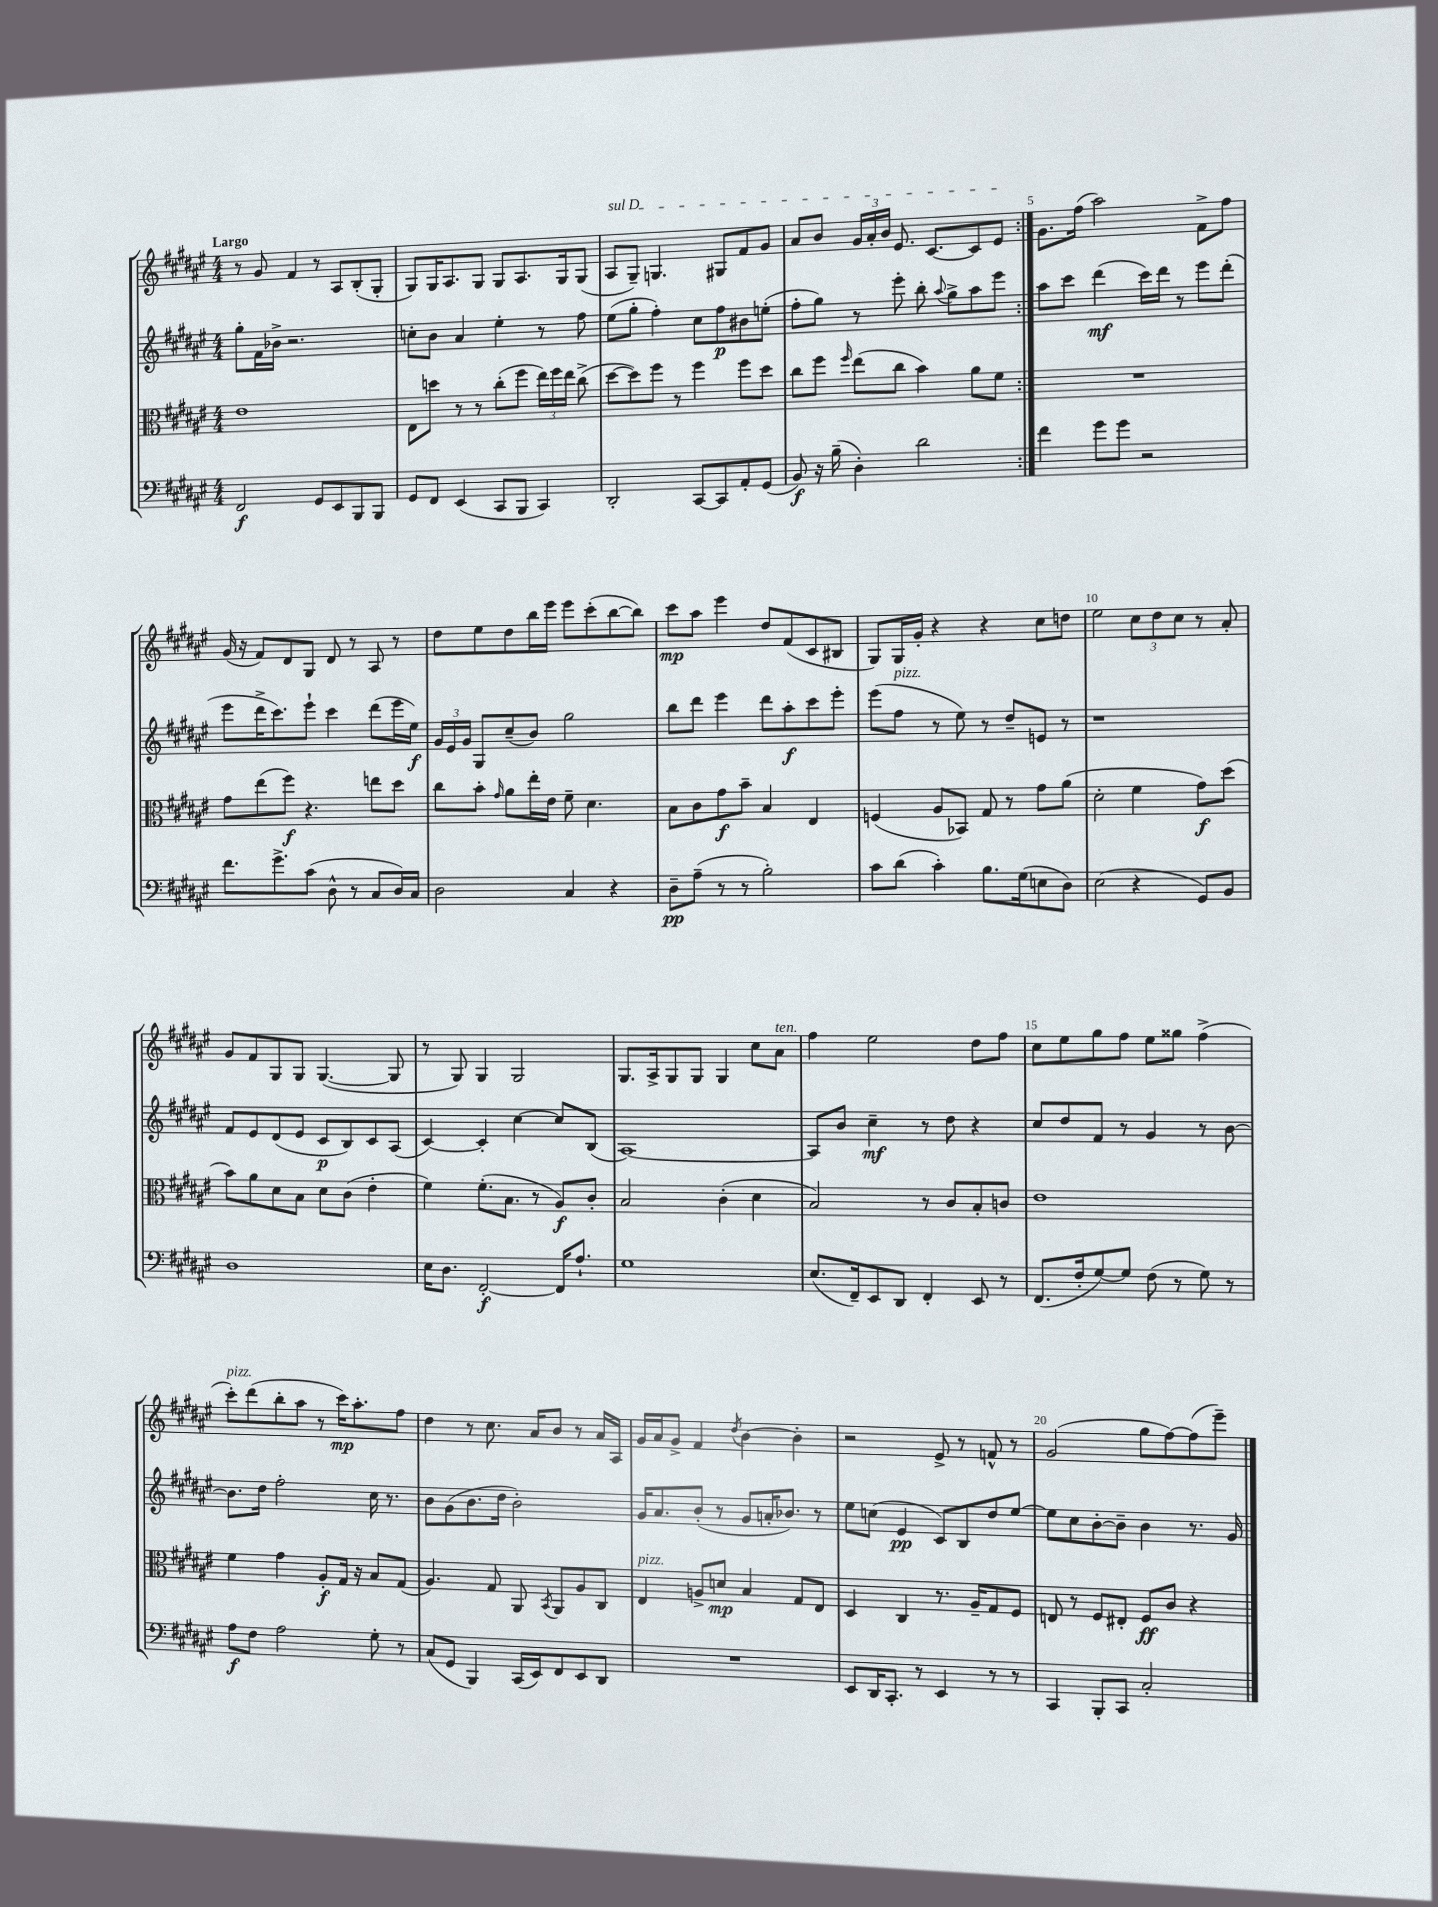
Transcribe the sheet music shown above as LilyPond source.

<<
\new StaffGroup <<
\new Staff = "s0" {
    \clef treble \key fis \major \numericTimeSignature \time 4/4 \tempo "Largo"
    \autoBeamOff \repeat volta 2 { r8 gis'8 fis'4 r8 ais8[ b8-.( gis8]-. |
    gis8[) gis16 ais8. gis8] gis8[ ais8. gis16 gis8]( |
    \once \override TextSpanner.bound-details.left.text = \markup { \italic "sul D" } ais8[\startTextSpan gis8]--) g4. gis8[ fis'8 gis'8] |
    ais'8[ b'8] \tuplet 3/2 { gis'16[ ais'16-. b'16] } eis'8. cis'8.[~ cis'8 eis'8]\stopTextSpan | }
    gis'8.[ fis''16]( ais''2) fis'8[-> fis''8] |
    gis'16( r16 fis'8[) dis'8 gis8] dis'8 r8 ais8 r8 |
    dis''8[ eis''8 dis''8 b''16 eis'''16] eis'''8[ cis'''8-.( b''8~ b''8]) |
    cis'''8[\mp ais''8] eis'''4 dis''8[ fis'8( cis'8 bis8] |
    gis8[) gis16 gis'16]-. r4 r4 cis''8[ d''8] |
    eis''2 \tuplet 3/2 { cis''8[ dis''8 cis''8] } r8 ais'8-. |
    gis'8[ fis'8 gis8 gis8] gis4.~( gis8 |
    r8 gis8) gis4 gis2 |
    gis8.[ ais16-> gis8 gis8] gis4 cis''8[ ais'8]^\markup { \italic "ten." } |
    fis''4 eis''2 dis''8[ fis''8] |
    cis''8[ eis''8 gis''8 fis''8] eis''8[ gisis''8] fis''4->( |
    cis'''8[-.^\markup { \italic "pizz." }) dis'''8( b''8-. ais''8] r8 cis'''16[\mp) ais''8.-. fis''8] |
    dis''4 r8 cis''8. ais'16[ b'8] r8 ais'16[ ais16] |
    gis'16[ ais'16 gis'8]-> fis'4 \acciaccatura { dis''8 } b'4~ b'4-. |
    r2 eis'8-> r8 f'8-^ r8 |
    gis'2( gis''8[ fis''8~) fis''8( eis'''8]--) \bar "|." |
}
\new Staff = "s1" {
    \clef treble \key fis \major \numericTimeSignature \time 4/4
    \autoBeamOff \repeat volta 2 { gis''8[-. fis'16 bes'16]-> r2. |
    c''8[-. b'8] ais'4 eis''4-. r8 fis''8 |
    eis''8[( gis''8]-. fis''4-.) cis''8[ fis''8\p bis'8 e''8]-.( |
    fis''8[-. gis''8]) r8 eis'''8-. b''8-. \appoggiatura { ais''8 } gis''8[-> ais''8 eis'''8] | }
    ais''8[ cis'''8] dis'''4\mf( cis'''16[) dis'''16] r8 eis'''8[ dis'''8]-.( |
    eis'''8[ dis'''16-> cis'''8.) eis'''8]-! cis'''4 dis'''8[( eis'''16 eis''16]\f) |
    \tuplet 3/2 { gis'16[ eis'16 gis'16] } gis8[ cis''8--( b'8]) gis''2 |
    b''8[ dis'''8] eis'''4 dis'''8[ ais''8-.\f cis'''8 eis'''8]-. |
    eis'''8[( fis''8]^\markup { \italic "pizz." } r8 eis''8) r8 dis''8[-- e'8] r8 |
    r1 |
    fis'8[ eis'8 dis'8( eis'8] cis'8[\p b8) cis'8 ais8]( |
    cis'4~) cis'4-. cis''4~ cis''8[ b8]( |
    ais1~) |
    ais8[ b'8] cis''4--\mf r8 dis''8 r4 |
    cis''8[ dis''8 fis'8] r8 gis'4 r8 b'8~ |
    b'8.[ dis''16] fis''2-. cis''16 r8. |
    b'8[ gis'8( b'8. dis''16] b'2-.) |
    gis'16[ ais'8. b'8]-.( r8 gis'8[ a'16-. bes'8.]) r8 |
    eis''8[ c''8]( eis'4\pp cis'8[) b8 dis''8 eis''8]~ |
    eis''8[ cis''8 b'8~-. b'8]-- b'4 r8. gis'16 \bar "|." |
}
\new Staff = "s2" {
    \clef alto \key fis \major \numericTimeSignature \time 4/4
    \autoBeamOff \repeat volta 2 { eis'1 |
    eis8[ d''8] r8 r8 cis''8[-.( fis''8] \tuplet 3/2 { eis''16[) fis''16 eis''16] } cis''8->( |
    dis''8[~ dis''8) fis''8] r8 fis''4 fis''8[ dis''8] |
    cis''8[ fis''8] \grace { fis''16 } eis''8[( cis''8] b'4) ais'8[ fis'8] | }
    R1 |
    gis'8[ eis''8( fis''8]\f) r4. e''8[ dis''8] |
    cis''8[ b'8]-. \grace { gis'16 } ais'8[ eis''16-. eis'16] fis'8-- dis'4. |
    b8[ cis'8 gis'8\f b'8]-- b4 eis4 |
    f4( ais8[ bes,8]) gis8 r8 gis'8[ ais'8]( |
    dis'2-. fis'4 gis'8[\f) dis''8]( |
    b'8[) ais'8 dis'8 b8] dis'8[ cis'8]( eis'4-. |
    fis'4) fis'8.[-.( b8.] r8 ais8[\f) cis'8]-. |
    b2 cis'4-.( dis'4 |
    b2) r8 cis'8[ b8-. c'8] |
    eis'1 |
    fis'4 gis'4 ais8[-.\f gis16] r16 b8[ gis8]( |
    ais4.) gis8 ais,8 \acciaccatura { b,8 } ais,8[ ais8 cis8] |
    eis4^\markup { \italic "pizz." } a8[-> d'8]\mp b4 gis8[ eis8] |
    dis4 cis4 r8. ais16[-- gis8 fis8] |
    e8 r8 fis8[ eis8]-. fis8[\ff cis'8] r4 \bar "|." |
}
\new Staff = "s3" {
    \clef bass \key fis \major \numericTimeSignature \time 4/4
    \autoBeamOff \repeat volta 2 { fis,2\f gis,8[ eis,8 b,,8 b,,8] |
    gis,8[ fis,8] eis,4( cis,8[ b,,8] cis,4) |
    dis,2-. cis,8[~ cis,8 ais,8-. gis,8]( |
    b,8\f) r16 b16--( dis4-.) dis'2 | }
    fis'4 gis'8[ gis'8] r2 |
    fis'8.[ gis'8.-> cis'8]( dis8-^ r8 cis8[ dis16) cis16] |
    dis2 cis4 r4 |
    dis8[--\pp ais8]--( r8 r8 b2-.) |
    cis'8[ dis'8]( cis'4-.) b8.[ gis16( e8 dis8]) |
    eis2( r4 gis,8[) b,8] |
    dis1 |
    eis16[ dis8.] fis,2~-.\f fis,16[ ais8.]-! |
    gis1 |
    eis8.[( fis,16--) eis,8 dis,8] fis,4-. eis,8 r8 |
    fis,8.[( fis16-. gis8~) gis8] fis8( r8 gis8) r8 |
    ais8[\f fis8] ais2 gis8-. r8 |
    cis8[( gis,8] b,,4) cis,16[( eis,16) fis,8 eis,8 dis,8] |
    R1 |
    eis,8[ dis,16 cis,8.]-. r8 eis,4 r8 r8 |
    cis,4 b,,8[-. cis,8] cis2-. \bar "|." |
}
>>
>>
\layout { \context { \Score \override BarNumber.break-visibility = ##(#f #t #t) barNumberVisibility = #(every-nth-bar-number-visible 5) } }
